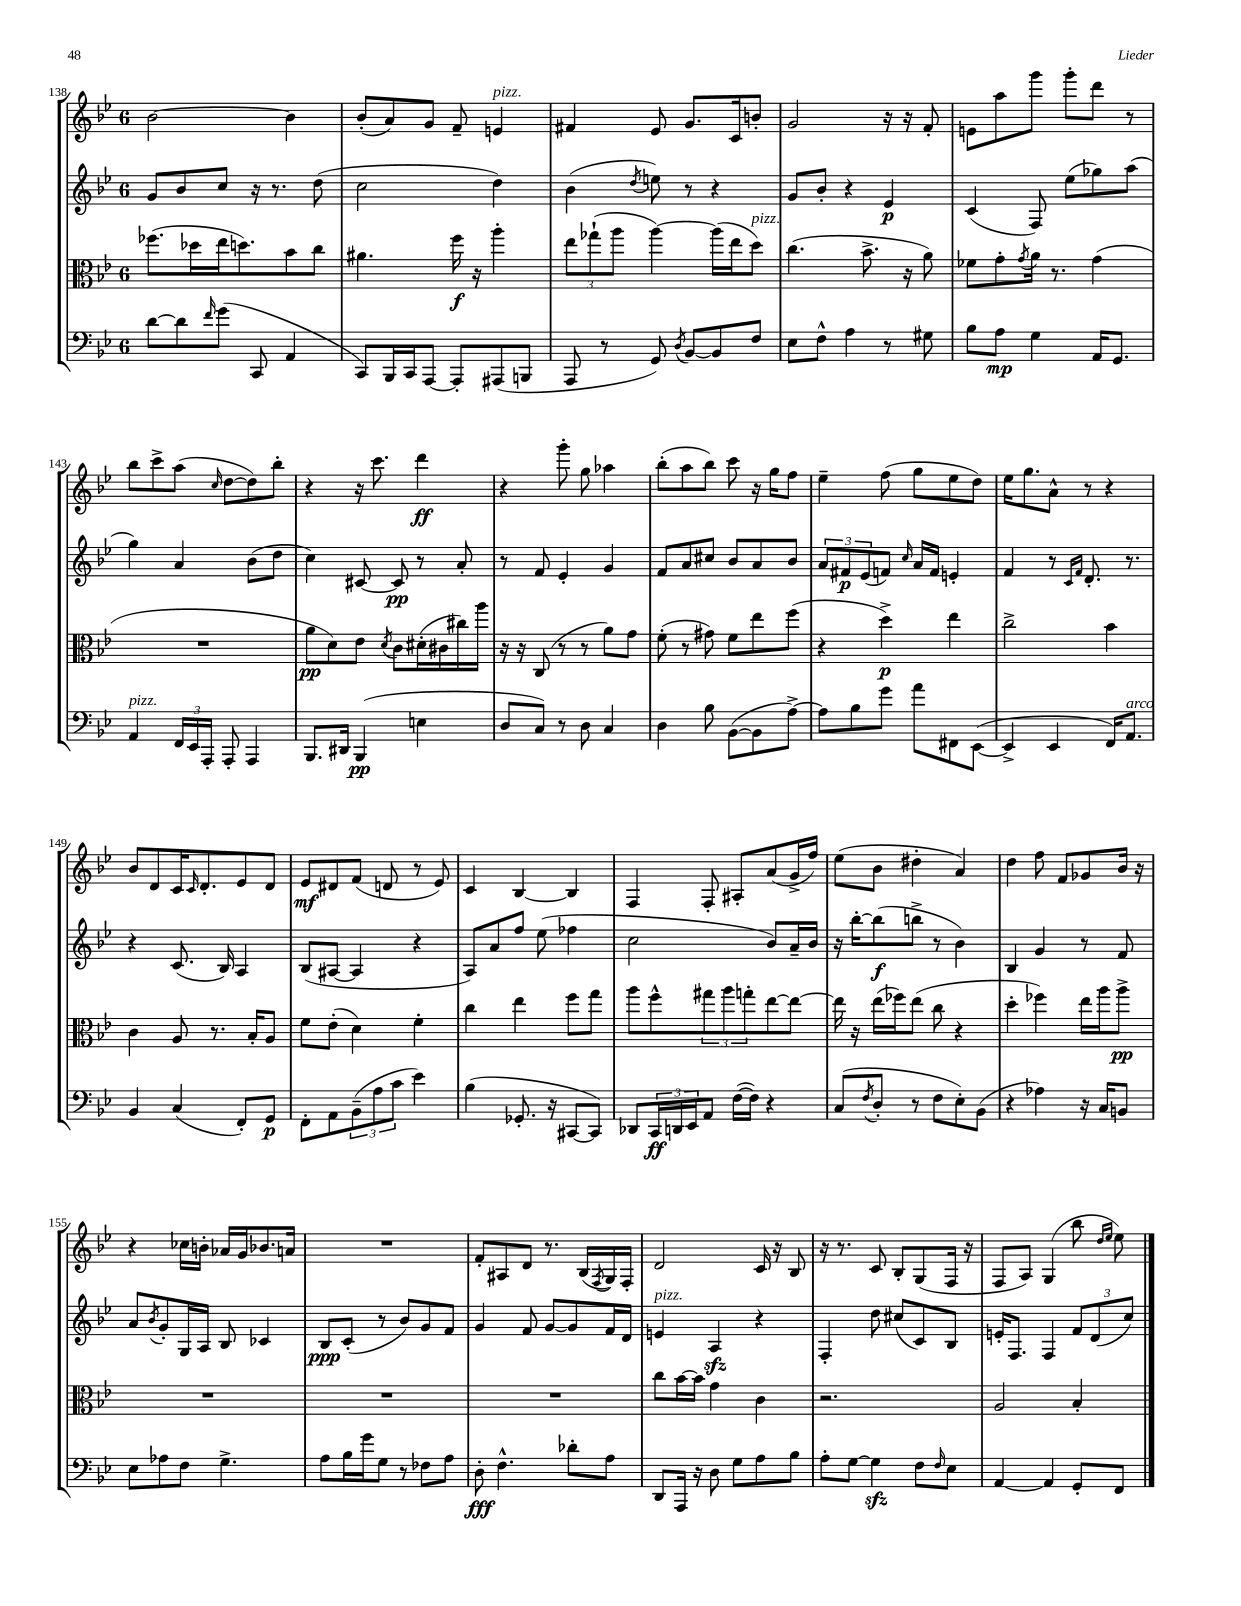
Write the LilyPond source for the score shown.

<<
\new StaffGroup <<
\new Staff = "s0" {
    \clef treble \key bes \major \once \override Staff.TimeSignature.style = #'single-digit \time 6/8
    bes'2~ bes'4 |
    bes'8-.( a'8) g'8 f'8-- e'4^\markup { \italic "pizz." } |
    fis'4 ees'8 g'8. c'16 b'8-. |
    g'2 r16 r16 f'8-. |
    e'8 a''8 g'''8 g'''8-. d'''8 r8 |
    bes''8 c'''8-> a''8( \grace { c''16 } d''8~ d''8) bes''8-. |
    r4 r16 c'''8. d'''4\ff |
    r4 g'''8-. g''8 aes''4 |
    bes''8-.( a''8 bes''8) c'''8 r16 g''16 f''8 |
    ees''4-- f''8( g''8 ees''8 d''8) |
    ees''16 g''8. a'8-^ r8 r4 |
    bes'8 d'8 c'16 \grace { c'16 } d'8.-. ees'8 d'8 |
    ees'8\mf dis'8 f'8( d'8 r8 ees'8) |
    c'4 bes4~ bes4 |
    f4 f8-. ais8-. a'8( g'16-> f''16) |
    ees''8( bes'8 dis''4-. a'4) |
    d''4 f''8 f'8 ges'8 bes'16 r16 |
    r4 ces''16 b'16-. aes'16 g'16 bes'8. a'16 |
    R2. |
    f'8-. ais8 d'8 r8. bes16( \acciaccatura { f8 } g16) f16-. |
    d'2 c'16 r16 bes8 |
    r16 r8. c'8 bes8-. g8( f16 r16 |
    f8 a8) g4( bes''8 \grace { d''16 ees''16 } ees''8) \bar "|." |
}
\new Staff = "s1" {
    \clef treble \key bes \major \once \override Staff.TimeSignature.style = #'single-digit \time 6/8
    g'8 bes'8 c''8 r16 r8. d''8( |
    c''2 d''4) |
    bes'4( \acciaccatura { d''8 } e''8) r8 r4 |
    g'8 bes'8-. r4 ees'4\p |
    c'4( f8) ees''8( ges''8) a''8( |
    g''4) a'4 bes'8( d''8 |
    c''4) cis'8~ cis'8\pp r8 a'8-. |
    r8 f'8 ees'4-. g'4 |
    f'8 a'8 cis''8 bes'8 a'8 bes'8 |
    \tuplet 3/2 { a'8 fis'8\p ees'8( } f'8) \grace { c''16 } a'16 f'16 e'4-. |
    f'4 r8 \grace { c'16 f'16 } d'8.-. r8. |
    r4 c'8.( bes16) a4 |
    bes8( ais8~ ais4 r4 |
    a8) a'8 f''8 ees''8( fes''4 |
    c''2 bes'8) a'16-- bes'16 |
    r16 bes''16~-. bes''8\f( b''8-> r8 bes'4) |
    bes4 g'4 r8 f'8 |
    a'8 \acciaccatura { bes'8 } g'8-. g16 a16 bes8 ces'4 |
    bes8\ppp c'8-.( r8 bes'8) g'8 f'8 |
    g'4 f'8 g'8~ g'8 f'16 d'16 |
    e'4^\markup { \italic "pizz." } a4\sfz r4 |
    f4-. d''8 cis''8( c'8) bes8 |
    e'16-. f8. f4 \tuplet 3/2 { f'8 d'8( c''8) } \bar "|." |
}
\new Staff = "s2" {
    \clef alto \key bes \major \once \override Staff.TimeSignature.style = #'single-digit \time 6/8
    fes''8.( des''16 ees''16 d''8.) bes'8 c''8 |
    ais'4. f''16\f r16 a''4-. |
    \tuplet 3/2 { ees''8 ges''8-!( a''8 } a''4~) a''16( ees''16 d''8^\markup { \italic "pizz." }) |
    c''4.( bes'8.-> r16 a'8) |
    fes'8 g'8-. \acciaccatura { g'8 } a'16 r8. g'4( |
    R2. |
    a'8\pp d'8) ees'8 \acciaccatura { d'8 } c'8 dis'16-.( cis'16 cis''16) a''16 |
    r16 r16 c8( r8 r8 a'8) g'8 |
    f'8-.( r8 gis'8) f'8 ees''8 f''8( |
    r4 d''4->\p) ees''4 |
    c''2-> bes'4 |
    c'4 a8 r8. bes16-. a8 |
    f'8 ees'8-.( d'4) f'4-. |
    c''4 ees''4 f''8 g''8 |
    a''8 f''8-^ \tuplet 3/2 { gis''8 a''8 g''8-. } ees''8~ ees''8~ |
    ees''16 r16 ees''16( fes''16) ees''8( c''8 r4 |
    d''4-. fes''4) ees''16 a''16 a''8->\pp |
    R2. |
    R2. |
    R2. |
    c''8 bes'16~ bes'16 g'4 c'4 |
    r2. |
    a2 bes4-. \bar "|." |
}
\new Staff = "s3" {
    \clef bass \key bes \major \once \override Staff.TimeSignature.style = #'single-digit \time 6/8
    d'8~ d'8 \grace { f'16 } g'8( c,8 a,4 |
    c,8) bes,,16 c,16 a,,8~ a,,8-. ais,,8( b,,8 |
    a,,8 r8 g,8) \acciaccatura { d8 } bes,8~ bes,8 f8 |
    ees8 f8-^ a4 r8 gis8 |
    bes8 a8\mp g4 a,16 g,8. |
    a,4^\markup { \italic "pizz." } \tuplet 3/2 { f,16 ees,16 a,,16-. } a,,8-. a,,4 |
    bes,,8. dis,16 bes,,4\pp( e4 |
    d8 c8) r8 d8 c4 |
    d4 bes8 bes,8~( bes,8 a8~->) |
    a8 bes8 g'8 a'8 fis,8 ees,8~( |
    ees,4-> ees,4 f,16) a,8.^\markup { \italic "arco" } |
    bes,4 c4( f,8-.) g,8\p |
    f,8-. a,8 \tuplet 3/2 { bes,8--( a8 c'8 } ees'4) |
    bes4( ges,8.-. r16 cis,8~ cis,8) |
    des,8 \tuplet 3/2 { c,16\ff d,16 ees,16 } a,8 f16~( f16) r4 |
    c8( \acciaccatura { f8 } d8-. r8 f8 ees8-.) bes,8( |
    r4 aes4) r16 c16 b,8 |
    ees8 aes8 f8 g4.-> |
    a8 bes16 g'16 g8 r8 fes8 a8 |
    d8-.\fff f4.-^ des'8-. a8 |
    d,8 a,,16 r16 d8 g8 a8 bes8 |
    a8-. g8~ g4\sfz f8 \grace { f16 } ees8 |
    a,4~ a,4 g,8-. f,8 \bar "|." |
}
>>
>>
\layout { \context { \Score currentBarNumber = #138 } }
